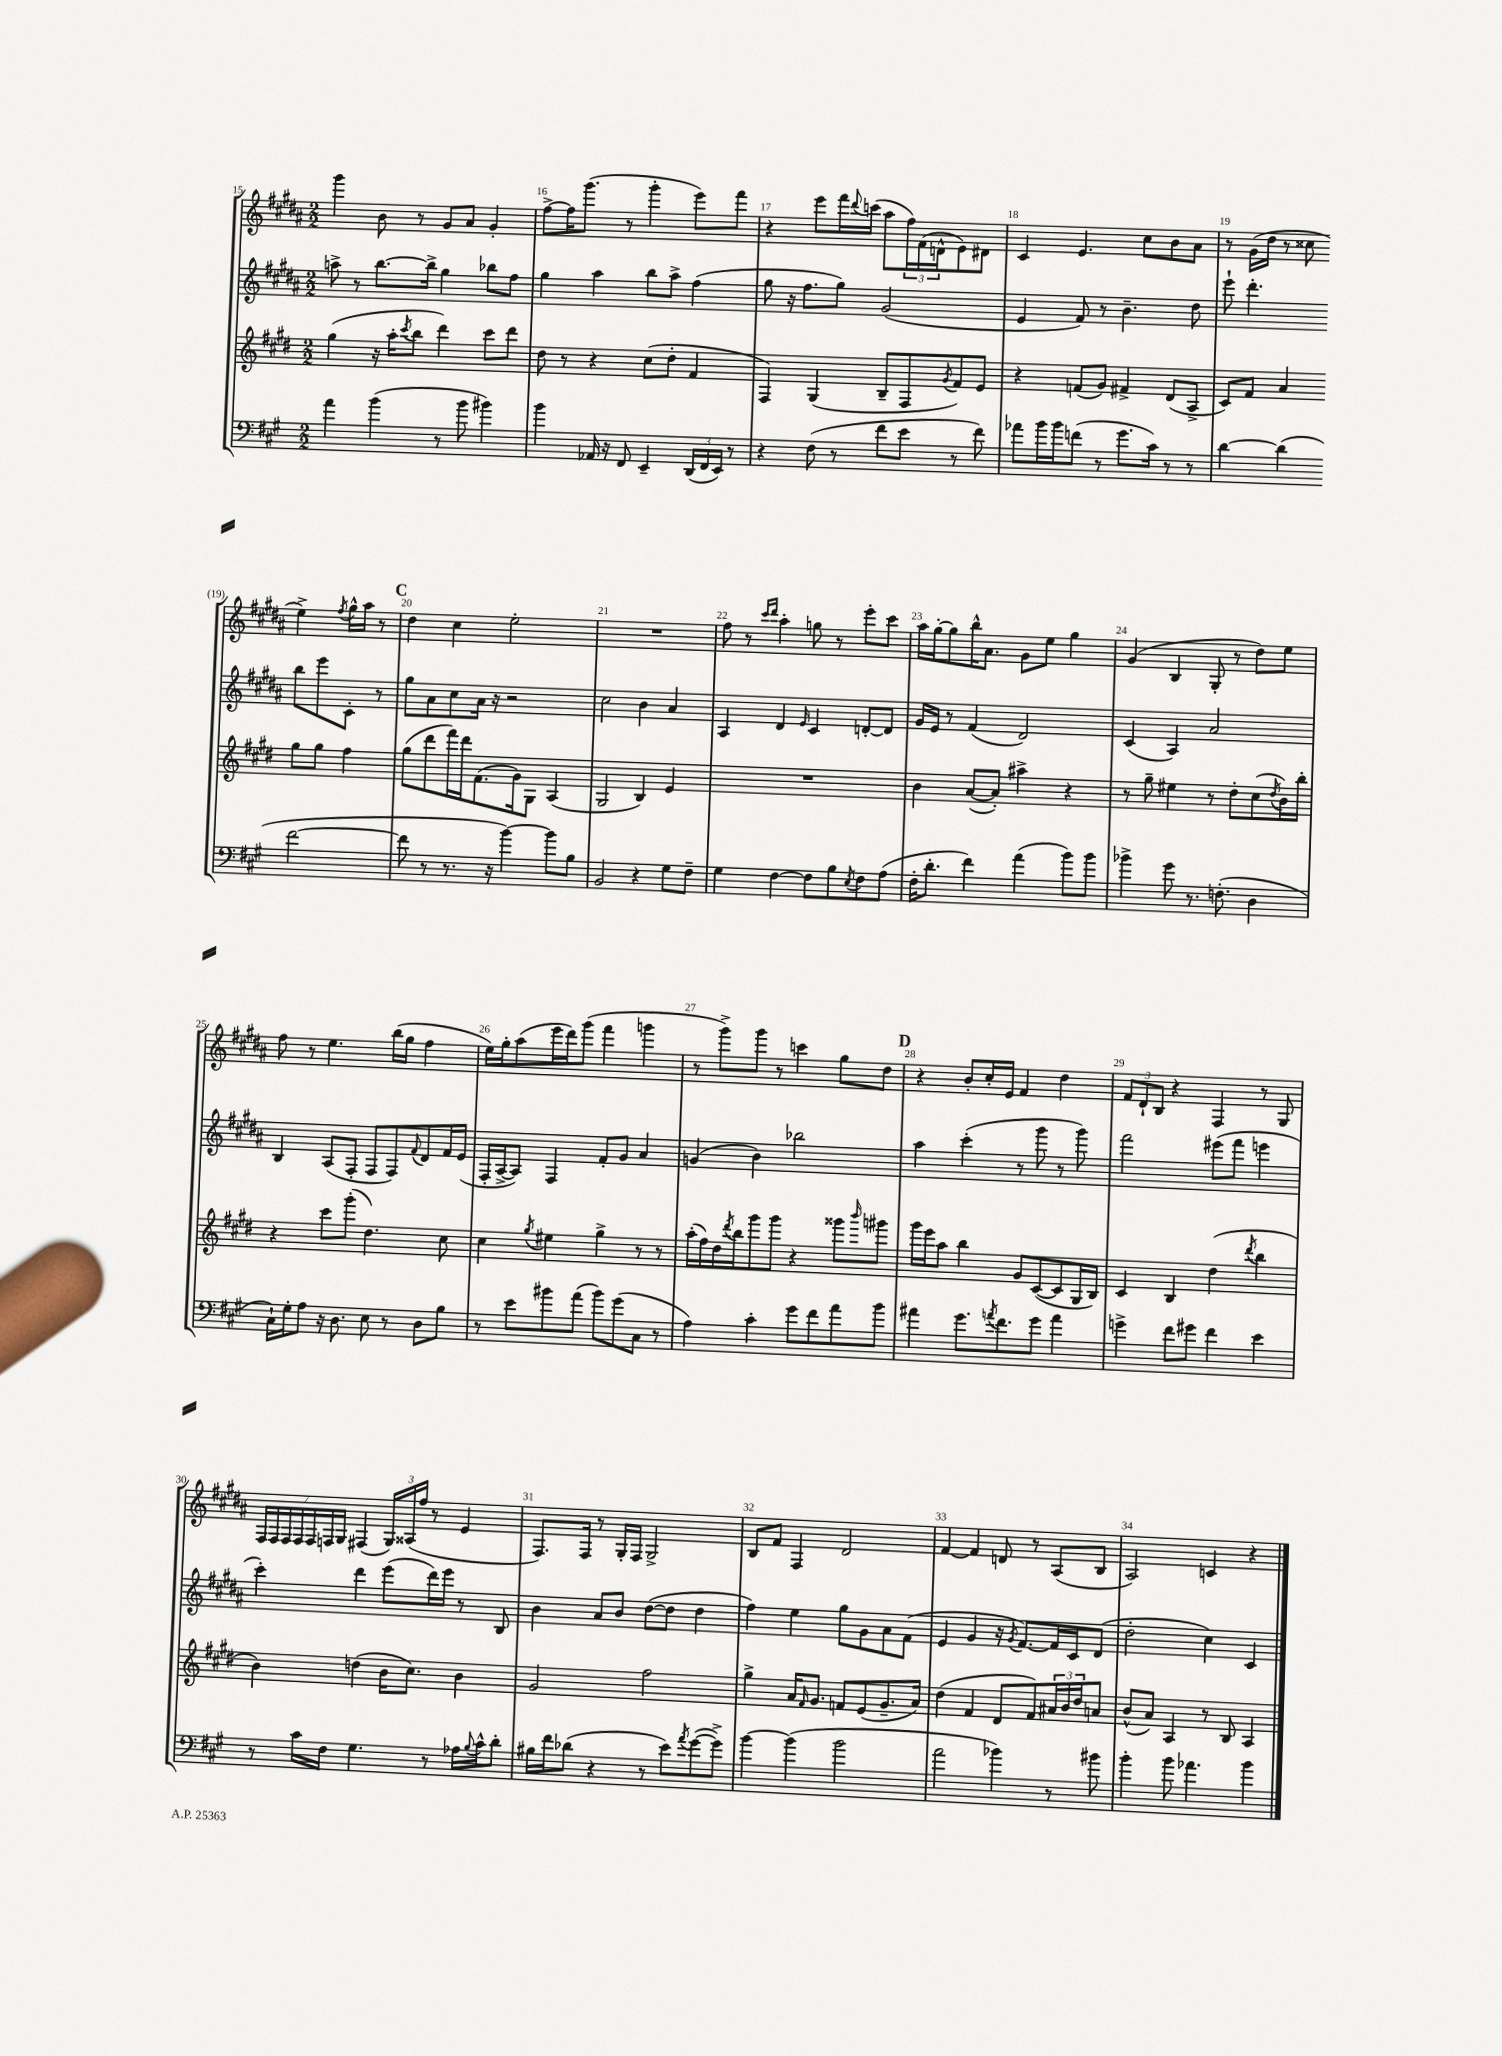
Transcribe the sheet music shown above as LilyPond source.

<<
\new StaffGroup <<
\new Staff = "s0" {
    \clef treble \key b \major \numericTimeSignature \time 2/2
    gis'''4 b'8 r8 gis'8 ais'8 gis'4-. |
    fis''8~-> fis''16 gis'''8.( r8 gis'''4-. e'''8) fis'''8 |
    r4 e'''8 fis'''16 \appoggiatura { dis'''8 } c'''16( ais''8 \tuplet 3/2 { fis''16) fis'16( d'16-^ } e'8) dis'8 |
    cis'4 e'4. cis''8 b'8 ais'8 |
    r8 gis'16( dis''16 r8 cisis''8 e''4->) \acciaccatura { fis''8 } gis''16-^ ais''16 r8 |
    \mark \markup { \bold "C" } dis''4 cis''4 e''2-. |
    R1 |
    fis''8 r8 \grace { cis'''16 dis'''16 } ais''4-. g''8 r8 e'''8-. cis'''8 |
    ais''16 gis''16~-. gis''8 b''16-^ ais'8. gis'8 e''8 gis''4 |
    gis'4( b4 gis8-. r8 dis''8) e''8 |
    fis''8 r8 e''4. b''16( gis''16 fis''4 |
    e''16) gis''16-. ais''8( e'''16 dis'''16) gis'''8( fis'''4 g'''4 |
    r8 gis'''8->) gis'''8 r8 c'''4 gis''8 dis''8 |
    \mark \markup { \bold "D" } r4 b'8-. cis''16-. e'16 fis'4 dis''4 |
    \tuplet 3/2 { fis'8 dis'8-! b8 } r4 fis4 r8 gis8 |
    \tuplet 7/4 { fis16 fis16 fis16 fis16 fis16 f16 gis16 } fis4( \tuplet 3/2 { gis16) aisis16( fis''16 } r8 e'4 |
    fis8.) fis16 r8 gis16-. fis16 gis2-> |
    b8 fis'8 fis4 dis'2 |
    fis'4~ fis'4 d'8 r8 ais8( b8 |
    ais2) c'4 r4 \bar "|." |
}
\new Staff = "s1" {
    \clef treble \key b \major \numericTimeSignature \time 2/2
    a''8-> r8 b''8.~ b''16-> gis''4 bes''8 fis''8 |
    gis''4 ais''4 b''8 ais''8-> fis''4( |
    gis''8 r16 fis''8. gis''8) gis'2( |
    e'4 fis'8) r8 b'4.-- dis''8 |
    e'''8-! dis'''4.-. b''8 e'''8 cis'8-. r8 |
    \mark \markup { \bold "C" } gis''8 ais'8 cis''8 ais'16 r16 r2 |
    cis''2 b'4 ais'4 |
    ais4 dis'4 \grace { e'16 } cis'4 d'8~-. d'8 |
    gis'16 e'16 r8 fis'4( dis'2) |
    cis'4( ais4) ais'2 |
    b4 ais8( fis8-. fis8 fis8) \appoggiatura { fis'8 } dis'8 fis'16 e'16( |
    fis16-. ais16~-> ais8) fis4 fis'8-. gis'8 ais'4 |
    g'4( b'4) bes''2 |
    \mark \markup { \bold "D" } ais''4 cis'''4-.( r8 gis'''8 r8 gis'''8) |
    fis'''2 eis'''8( fis'''8 e'''4 |
    cis'''4-.) dis'''4 e'''8( dis'''16) e'''16 r8 b8 |
    b'4 ais'8 b'8 dis''8~( dis''8 dis''4 |
    fis''4) e''4 gis''8 gis'8 ais'8 fis'8( |
    e'4 gis'4 r16 \acciaccatura { gis'8 } fis'8.~) fis'16 cis'16 dis'8( |
    dis''2-. cis''4) cis'4 \bar "|." |
}
\new Staff = "s2" {
    \clef treble \key e \major \numericTimeSignature \time 2/2
    gis''4( r16 a''16-. \acciaccatura { cis'''8 } b''8 dis'''4) cis'''8 dis'''8 |
    dis''8 r8 r4 cis''8( dis''8-. fis'4 |
    fis4) gis4( b8-- fis8 \acciaccatura { gis'8 } fis'8) e'8 |
    r4 f'8( gis'8) fis'4-> dis'8( a8-> |
    cis'8) fis'8 a'4 gis''8 gis''8 fis''4 |
    \mark \markup { \bold "C" } gis''8( dis'''8 fis'''16) dis'''16 fis'8.( gis'16) gis8 a4( |
    gis2 b4) e'4 |
    R1 |
    b'4 a'8~( a'8-.) ais''4-> r4 |
    r8 gis''8-- eis''4 r8 dis''8-. cis''8( \acciaccatura { dis''8 } b'16) b''16-. |
    r4 cis'''8 gis'''8-.( dis''4.) cis''8 |
    cis''4 \acciaccatura { gis''8 } eis''4 gis''4-> r8 r8 |
    a''16-.( fis''16) dis''16 \acciaccatura { dis'''8 } b''16 gis'''8 gis'''8 r4 gisis'''8 \grace { b'''16 } gis'''8 |
    \mark \markup { \bold "D" } gis'''16 e'''16 a''8 b''4 gis'8 cis'8~( cis'8 gis16 b16) |
    cis'4 b4 dis''4( \acciaccatura { dis'''8 } b''4 |
    b'4) d''4( b'16 cis''8.) b'4 |
    gis'2 fis''2 |
    gis''4-> a'16 \grace { fis'16 } gis'8. f'8 e'8( gis'8.-- a'16) |
    dis''4( fis'4 dis'8 fis'8) \tuplet 3/2 { ais'16 b'16 dis''16 } a'8 |
    b'8-^( a'8) a4 r8 b8 a4 \bar "|." |
}
\new Staff = "s3" {
    \clef bass \key a \major \numericTimeSignature \time 2/2
    a'4 b'4( r8 b'8 bis'4) |
    b'4 aes,16 r16 fis,8 e,4-- \tuplet 3/2 { d,16( fis,16 e,16) } r8 |
    r4 fis8( r8 fis'8 e'8 r8 fis'8) |
    aes'8 b'16 b'16 f'8( r8 gis'8. cis'16) r8 r8 |
    d'4~ d'4( fis'2~ |
    \mark \markup { \bold "C" } fis'8 r8 r8. r16 b'4~) b'8 b8 |
    b,2 r4 gis8 fis8-- |
    gis4 fis4~ fis8 b8 \acciaccatura { e8 } fis8 a8( |
    fis16-. d'8.-. fis'4) a'4( b'8) b'8 |
    bes'4-> gis'8 r8. f8.-.( d4 |
    cis16-!) gis16-. a8 r16 d8. e8 r8 d8 b8 |
    r8 e'8 bis'8 a'8( bis'8) gis'8( cis8 r8 |
    a4) cis'4-. gis'8 fis'8 a'8 b'8 |
    \mark \markup { \bold "D" } ais'4 gis'8. \acciaccatura { a'8 } fis'8. gis'8 a'4 |
    g'4-> fis'8 gis'8 fis'4 e'4 |
    r8 cis'16 fis16 gis4. r8 aes16 \appoggiatura { b8 } cis'16-^ d'8-. |
    bis16 fis'16 des'8( r4 r8 e'8) \acciaccatura { a'8 } gis'8~( gis'8->) |
    b'4~ b'4( b'2 |
    a'2 bes'4) r8 bis'8 |
    b'4-. b'8 aes'4. b'4 \bar "|." |
}
>>
>>
\layout { \context { \Score currentBarNumber = #15 \override BarNumber.break-visibility = ##(#f #t #t) barNumberVisibility = #all-bar-numbers-visible } }
